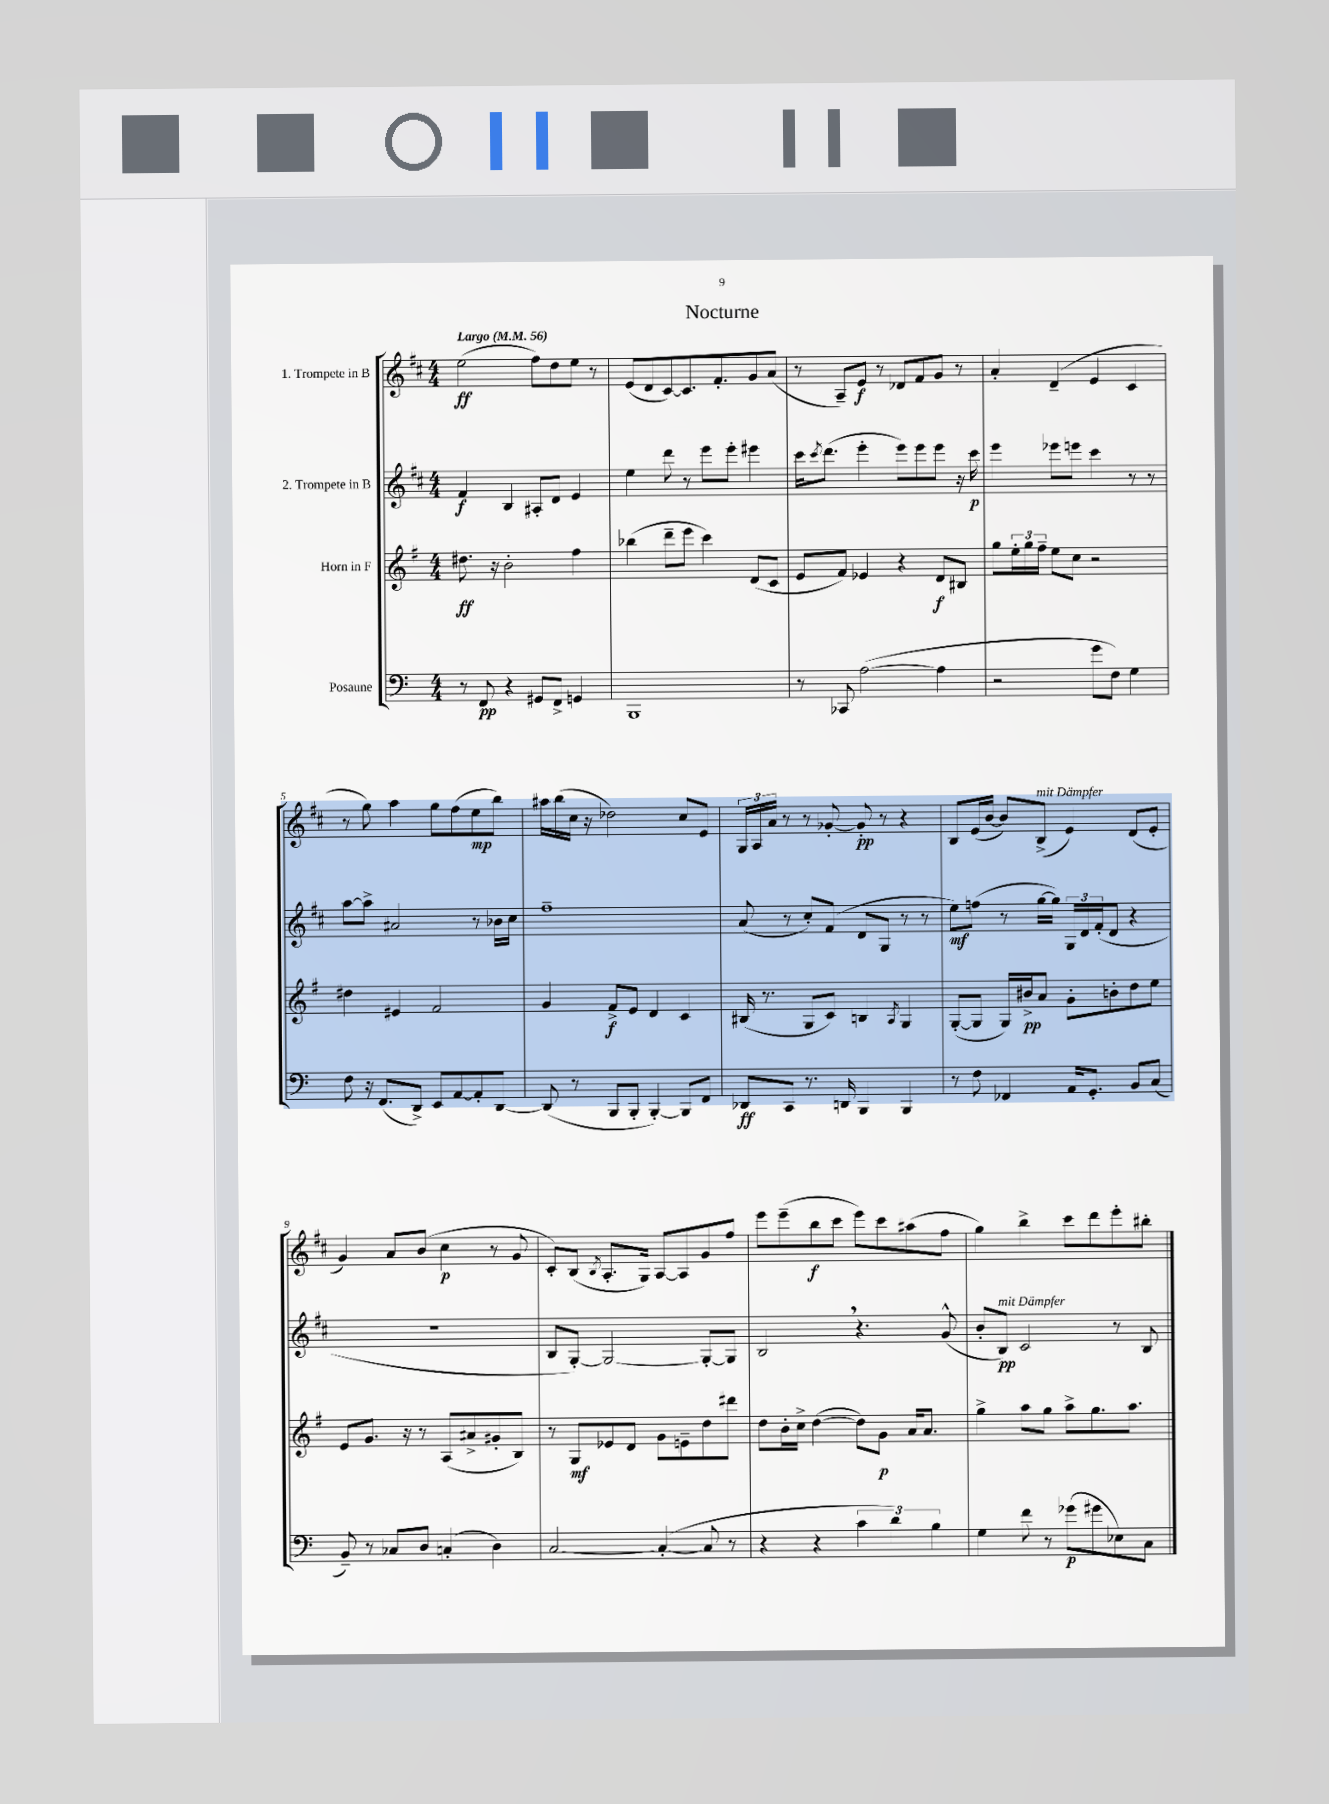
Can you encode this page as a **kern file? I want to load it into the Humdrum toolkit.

**kern	**kern	**kern	**kern
*staff4	*staff3	*staff2	*staff1
*clefF4	*clefG2	*clefG2	*clefG2
*k[]	*k[f#]	*k[f#c#]	*k[f#c#]
*M4/4	*M4/4	*M4/4	*M4/4
*MM56	*MM56	*MM56	*MM56
8r	8.dd#	4f#	(2ee
8FF	.	.	.
.	16r	.	.
4r	2b'	4B	.
8GG#	.	8A#'	8ff#)
8FF^	.	8d	8dd
4GG	4ff#	4e	8ee
.	.	.	8r
=	=	=	=
1BBB	(4bb-	4ee	(8e
.	.	.	8d
.	8ddd~	8ddd	[8c#)
.	8eee	8r	8.c#]
.	4ccc)	8eee	.
.	.	.	8.f#'
.	.	8eee'	.
.	(8d	4eee#	8g
.	8c	.	(8a
=	=	=	=
8r	8e	16ccc#	8r
.	.	8qccc#	.
.	.	(8.ddd	.
8CC-	8f#)	.	8A~)
([2A	4e-	4eee'	8e
.	.	.	8r
.	4r	8eee)	8d-
.	.	8eee	8f#
4A]	8d	8eee	8g
.	8B#	16r	8r
.	.	16ccc#	.
=	=	=	=
2r	8gg	4eee	4a'
.	24ee'	.	.
.	24gg	.	.
.	24ff#~	.	.
.	8ee	8eee-	(4d~
.	8cc	8eee	.
8g	2r	4ccc#	4e
8F)	.	.	.
4G	.	8r	4c#
.	.	8r	.
=	=	=	=
8F	4dd#	[8aa	8r
16r	.	8aa^]	8gg)
(8.FF	.	.	.
.	4e#	2a#	4aa
8DD^)	.	.	.
8EE	2f#	.	8gg
[8AA	.	.	(8ff#
8AA']	.	8r	8ee
[8DD	.	16b-	8bb)
.	.	16cc#	.
=	=	=	=
(8DD]	4g	1ff#~	16aa#
.	.	.	(16bb
8r	.	.	16cc#
.	.	.	16r
8BBB	8f#^	.	2dd-)
8BBB'	8e	.	.
[4BBB')	4d	.	.
8BBB]	4c	.	8cc#
8FF	.	.	8e
=	=	=	=
8DD-	(16B#	(8a	24G
.	.	.	24A
.	8.r	.	.
.	.	.	24a
8CC	.	8r	8r
8.r	8G	8cc#')	8r
.	8c)	(8f#	[8g-'
16DD	.	.	.
4BBB	4B	8d	8g-']
.	.	8G	8r
.	8qA	.	.
4BBB	4G	8r	4r
.	.	8r	.
=	=	=	=
8r	([8G'	8ee)	8B
8F	8G]	(8ff	(16e
.	.	.	[16b
4FF-	16G)	8r	8b])
.	16b#^	.	.
.	8a	[16gg	(8B^
.	.	16gg])	.
16AA	8g'	24G	4e)
.	.	24d	.
8.GG'	.	.	.
.	.	(24f#'	.
.	8b'	8d	.
8BB	8dd	4r	(8d
(8C	8ee	.	8e'
=	=	=	=
8BB~)	8e	1r	4g)
8r	8.g	.	.
8C-	.	.	8a
.	16r	.	.
8D	8r	.	(8b
(4C'	(8A	.	4cc#
.	8a#^	.	.
4D)	8g#'	.	8r
.	8B)	.	8g
=	=	=	=
[2C	8r	8B	8c#')
.	8G	[8G')	(8B
.	.	.	8qB
.	8e-	2G_	8.A'
.	8d	.	.
.	.	.	16G)
(4C'_	8g	.	[8A
.	8e~	.	8A]
8C]	8dd	8G'_	8g
8r	8ddd#	8G]	8ff#
=	=	=	=
4r	8dd	2B	8eee
.	16b'	.	(8eee~
.	16cc^	.	.
4r	([4dd	.	8bb
.	.	.	8ccc#
6c	8dd])	4.r	8eee)
.	8g	.	8ccc#
6d)	.	.	.
.	16a	.	(8aa#
.	8.a	.	.
6B	.	.	.
.	.	(8g^^	8ff#
=	=	=	=
4G	4gg^	8b'	4gg)
.	.	8B)	.
8f	8aa	2c#	4bb^
8r	8gg	.	.
(8g-	8aa^	.	8ccc#
8g#	8.gg	.	8ddd
8E-)	.	8r	8eee'
.	8.aa	.	.
8C	.	8B	8bb#'
==	==	==	==
*-	*-	*-	*-
